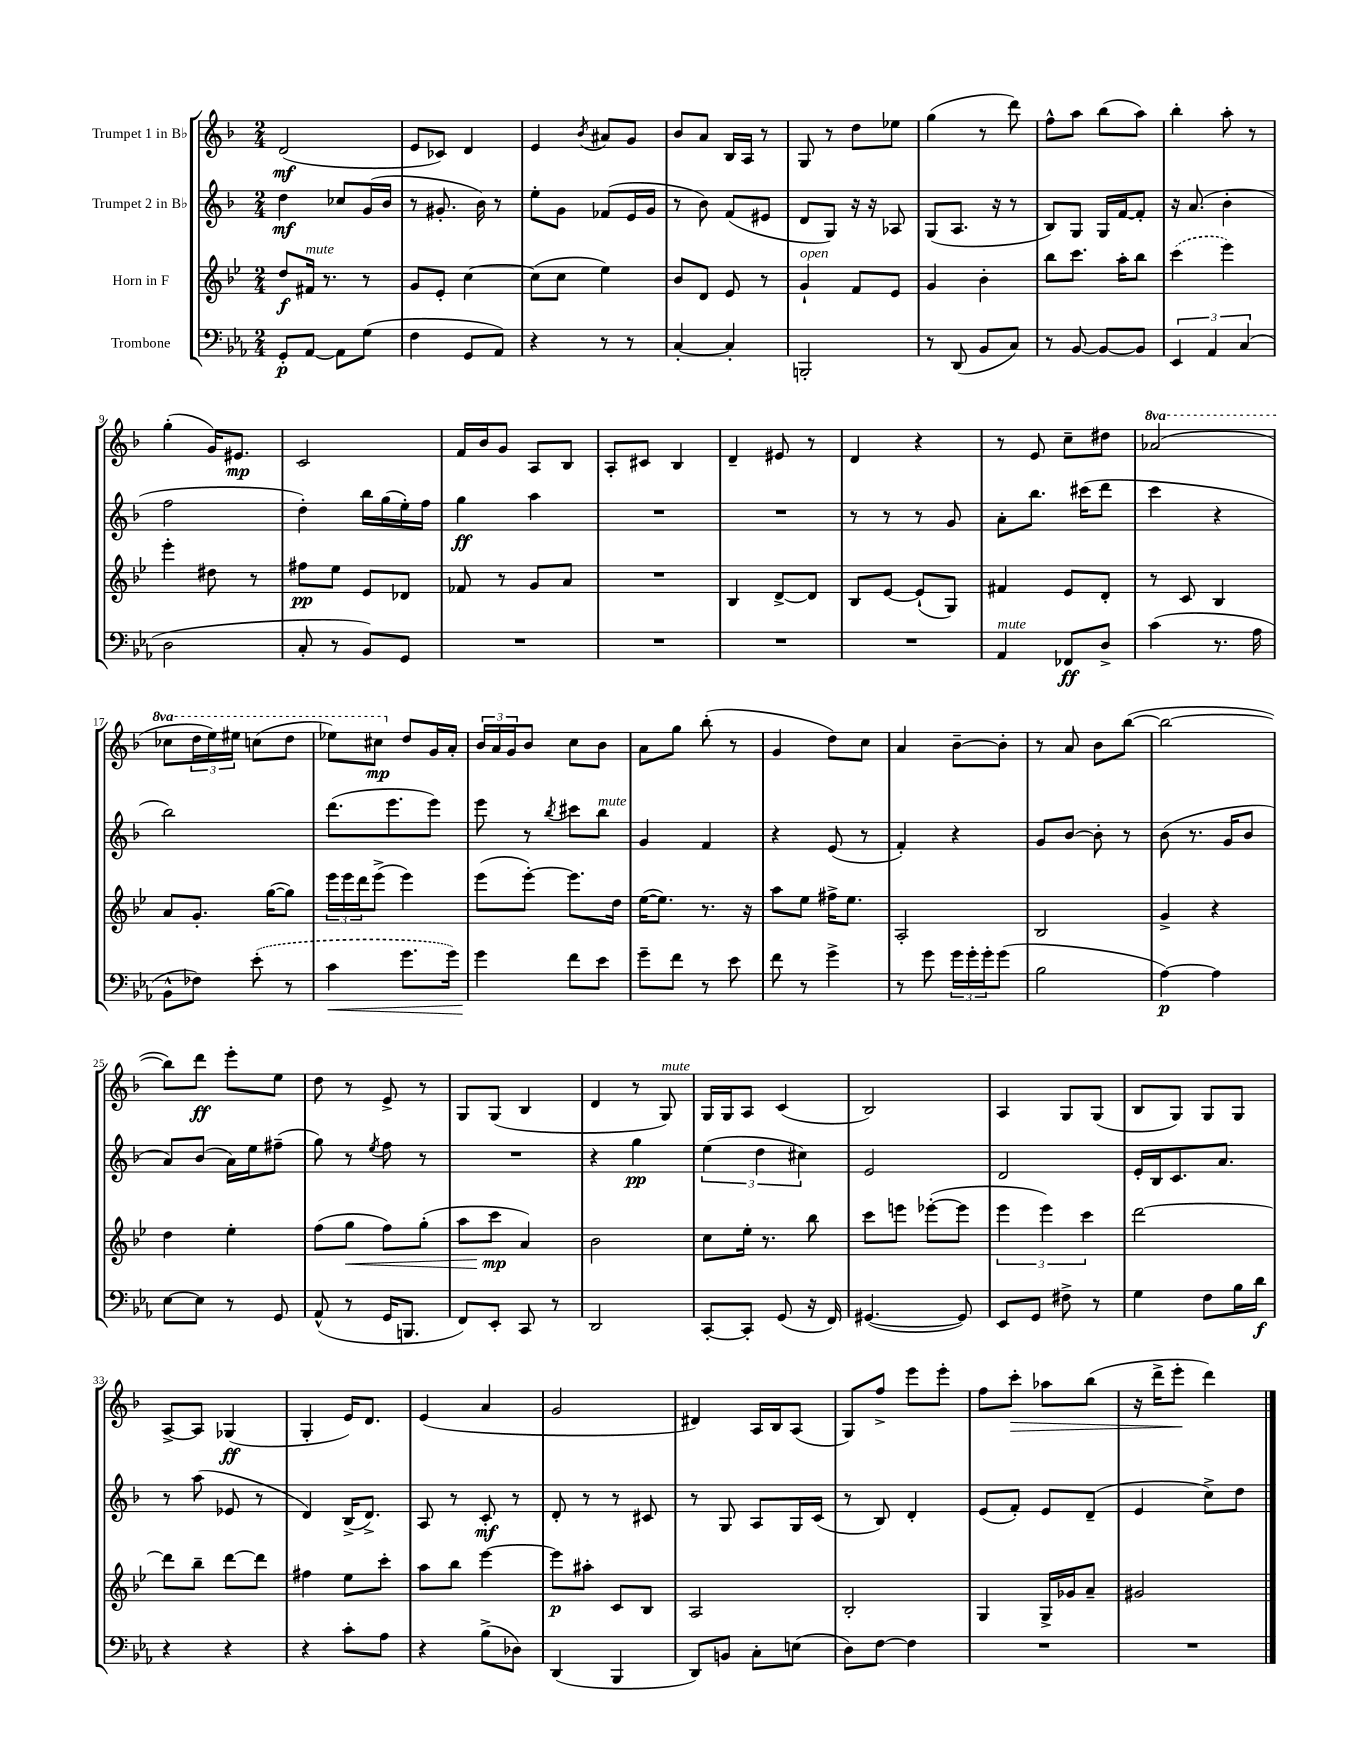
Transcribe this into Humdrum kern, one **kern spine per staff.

**kern	**kern	**kern	**kern
*staff4	*staff3	*staff2	*staff1
*clefF4	*clefG2	*clefG2	*clefG2
*k[b-e-a-]	*k[b-e-]	*k[b-]	*k[b-]
*M2/4	*M2/4	*M2/4	*M2/4
8GG'/L	8dd/L	4dd\	(2d/
[8AA-/J	16f#/Jk	.	.
.	8.r	.	.
8AA-\]L	.	8cc-/L	.
(8G\J	8r	(16g/L	.
.	.	16b-/JJ	.
=	=	=	=
4F\	8g/L	8r	8e/L
.	8e-'/J	8.g#'/	8c-/J)
8GG/L	[4cc\	.	4d/
.	.	16b-\)	.
8AA-/J)	.	8r	.
=	=	=	=
4r	(8cc\]L	8ee'\L	4e/
.	8cc\J	8g\J	.
.	.	.	8qb-/
8r	4ee-\)	(8f-/L	8a#/L
8r	.	16e/L	8g/J
.	.	16g/JJ	.
=	=	=	=
[4C'/	8b-/L	8r	8b-/L
.	8d/J	8b-\)	8a/J
4C'/]	8e-/	(8f/L	16B-/LL
.	.	.	16A/JJ
.	8r	8e#/J	8r
=	=	=	=
2BBB'/	4g`/	8d/L	8G/
.	.	8G/J)	8r
.	8f/L	16r	8dd\L
.	.	16r	.
.	8e-/J	8A-/	8ee-\J
=	=	=	=
8r	4g/	(8G/L	(4gg\
(8DD/	.	8.A/J	.
8BB-/L	4b-'\	.	8r
.	.	16r	.
8C/J)	.	8r	8ddd\)
=	=	=	=
8r	8bb-\L	8B-/L)	8ff^^\L
[8BB-/	8.ccc\J	8G/J	8aa\J
8BB-/_L	.	16G/LL	(8bb-\L
.	16aa'\LK	[16f/J	.
8BB-/]J	8bb-\J	8f'/]J	8aa\J)
=	=	=	=
6EE-/	(4ccc\	16r	4bb-'\
.	.	(8.a/	.
6AA-/	.	.	.
.	4eee-\)	4b-'\	8aa'\
(6C/	.	.	.
.	.	.	8r
=	=	=	=
2D\	4eee-'\	2ff\	(4gg'\
.	8dd#\	.	16g/LK)
.	.	.	8.e#/J
.	8r	.	.
=	=	=	=
8C'/	8ff#\L	4dd'\)	2c/
8r	8ee-\J	.	.
8BB-/L)	8e-/L	16bb-\LL	.
.	.	(16gg\	.
8GG/J	8d-/J	16ee'\)	.
.	.	16ff\JJ	.
=	=	=	=
2r	8f-/	4gg\	16f/LL
.	.	.	16b-/J
.	8r	.	8g/J
.	8g/L	4aa\	8A/L
.	8a/J	.	8B-/J
=	=	=	=
2r	2r	2r	8A'/L
.	.	.	8c#/J
.	.	.	4B-/
=	=	=	=
2r	4B-/	2r	4d~/
.	[8d^/L	.	8e#/
.	8d/]J	.	8r
=	=	=	=
2r	8B-/L	8r	4d/
.	[8e-/J	8r	.
.	(8e-`/]L	8r	4r
.	8G/J)	8g/	.
=	=	=	=
4AA-/	4f#/	8a'\L	8r
.	.	8.bb-\J	8e/
8FF-/L	8e-/L	.	8cc~\L
.	.	(16ccc#\LK	.
8D^/J	8d'/J	8ddd\J	8dd#\J
=	=	=	=
(4c\	8r	4ccc\	(2aa-/
.	8c/	.	.
8.r	4B-/	4r	.
16A-\	.	.	.
=	=	=	=
8BB-^^\L	8a/L	2bb-\)	8ccc-\L
8F-\J)	8.g'/J	.	24ddd\L
.	.	.	24eee\)
.	.	.	24eee#\JJ
(8e-'\	.	.	(8ccc\L
.	([16gg\LK	.	.
8r	8gg\]J)	.	8ddd\J
=	=	=	=
4c\	24eee-\LL	(8.ddd\L	8eee-\L)
.	24eee-\	.	.
.	24ddd\J	.	.
.	(8eee-^\J	.	8ccc#\J
.	.	8.eee\	.
8.g\L	4eee-\)	.	8dd/L
.	.	8eee\J)	16g/L
16g\Jk)	.	.	16a'/JJ
=	=	=	=
4g\	(8eee-\L	8eee\	24b-/LL
.	.	.	24a/
.	.	.	24g/J
.	[8eee-'\J)	8r	8b-/J
.	.	8qbb-/	.
8f\L	8.eee-\]L	8ccc#\L	8cc\L
8e-\J	.	8bb-\J	8b-\J
.	16dd\Jk	.	.
=	=	=	=
8g~\L	([16ee-\LK	4g/	8a\L
.	8.ee-\]J)	.	.
8f\J	.	.	8gg\J
8r	8.r	4f/	(8bb-'\
8e-\	.	.	8r
.	16r	.	.
=	=	=	=
8f\	8aa\L	4r	4g/
8r	8ee-\J	.	.
4g^\	16ff#^\LK	(8e/	8dd\L)
.	8.ee-\J	.	.
.	.	8r	8cc\J
=	=	=	=
8r	2A'/	4f'/)	4a/
8g\	.	.	.
24g\LL	.	4r	[8b-~\L
24g'\	.	.	.
24g'\J	.	.	.
(8g\J	.	.	8b-'\]J
=	=	=	=
2B-\	2B-/	8g/L	8r
.	.	[8b-/J	8a/
.	.	8b-'\]	8b-\L
.	.	8r	([8bb-\J
=	=	=	=
[4A-\)	4g^/	(8b-\	2bb-\_
.	.	8.r	.
4A-\]	4r	.	.
.	.	16g/LK	.
.	.	8b-/J	.
=	=	=	=
[8E-\L	4dd\	8a/L)	8bb-\]L)
8E-\]J	.	(8b-/J	8ddd\J
8r	4ee-'\	16a\LL)	8eee'\L
.	.	16ee\J	.
8GG/	.	(8ff#~\J	8ee\J
=	=	=	=
(8AA-^^/	(8ff\L	8gg\)	8dd\
8r	8gg\J	8r	8r
.	.	8qee/	.
16GG/LK	8ff\L)	8ff\	8e^/
8.BBB/J	.	.	.
.	(8gg'\J	8r	8r
=	=	=	=
8FF/L)	8aa\L	2r	8G/L
8EE-'/J	8ccc\J	.	(8G/J
8CC/	4a/)	.	4B-/
8r	.	.	.
=	=	=	=
2DD/	2b-\	4r	4d/
.	.	4gg\	8r
.	.	.	8G/)
=	=	=	=
[8CC'/L	8cc\L	(6ee\	16G/LL
.	.	.	16G/J
8CC'/]J	16ee-'\Jk	.	8A/J
.	.	6dd\	.
.	8.r	.	.
(8GG/	.	.	(4c/
.	.	6cc#\)	.
16r	8bb-\	.	.
16FF/)	.	.	.
=	=	=	=
([4.GG#/	8ccc\L	2e/	2B-/)
.	8eee\J	.	.
.	([8eee-'\L	.	.
8GG#/])	8eee-\]J	.	.
=	=	=	=
8EE-/L	6eee-\	2d/	4A/
8GG/J	.	.	.
.	6eee-\)	.	.
8F#^\	.	.	8G/L
.	6ccc\	.	.
8r	.	.	(8G/J
=	=	=	=
4G\	[2ddd\	16e'/LL	8B-/L
.	.	16B-/J	.
.	.	8.c/	8G/J)
8F\L	.	.	8G/L
.	.	8.a/J	.
16B-\L	.	.	8G/J
16d\JJ	.	.	.
=	=	=	=
4r	8ddd\]L	8r	[8A^/L
.	8bb-~\J	(8aa\	8A/]J
4r	[8ddd\L	8e-/	(4G-/
.	8ddd\]J	8r	.
=	=	=	=
4r	4ff#\	4d/)	4G'/
8c'\L	8ee-\L	(16B-^/LK	16e/LK)
.	.	8.d^/J)	8.d/J
8A-\J	8ccc'\J	.	.
=	=	=	=
4r	8aa\L	8A/	(4e/
.	8bb-\J	8r	.
(8B-^\L	[4eee-\	8c'/	4a/
8D-\J)	.	8r	.
=	=	=	=
(4DD/	8eee-\]L	8d'/	2g/
.	8aa#'\J	8r	.
4BBB-/	8c/L	8r	.
.	8B-/J	8c#/	.
=	=	=	=
8DD/L)	2A/	8r	4d#/)
8BB/J	.	8G/	.
8C'\L	.	8A/L	16A/LL
.	.	.	16B-/J
(8E\J	.	16G/L	(8A/J
.	.	(16c/JJ	.
=	=	=	=
8D\L)	2B-'/	8r	8G/L)
[8F\J	.	8B-/)	8ff^/J
4F\]	.	4d'/	8eee\L
.	.	.	8eee'\J
=	=	=	=
2r	4G/	(8e/L	8ff\L
.	.	8f'/J)	8ccc'\J
.	16G^/LL	8e/L	8aa-\L
.	16g-/J	.	.
.	8a~/J	(8d~/J	(8bb-\J
=	=	=	=
2r	2g#/	4e/	16r
.	.	.	16ddd^\LK
.	.	.	8eee'\J
.	.	8cc^\L)	4ddd\)
.	.	8dd\J	.
==	==	==	==
*-	*-	*-	*-
